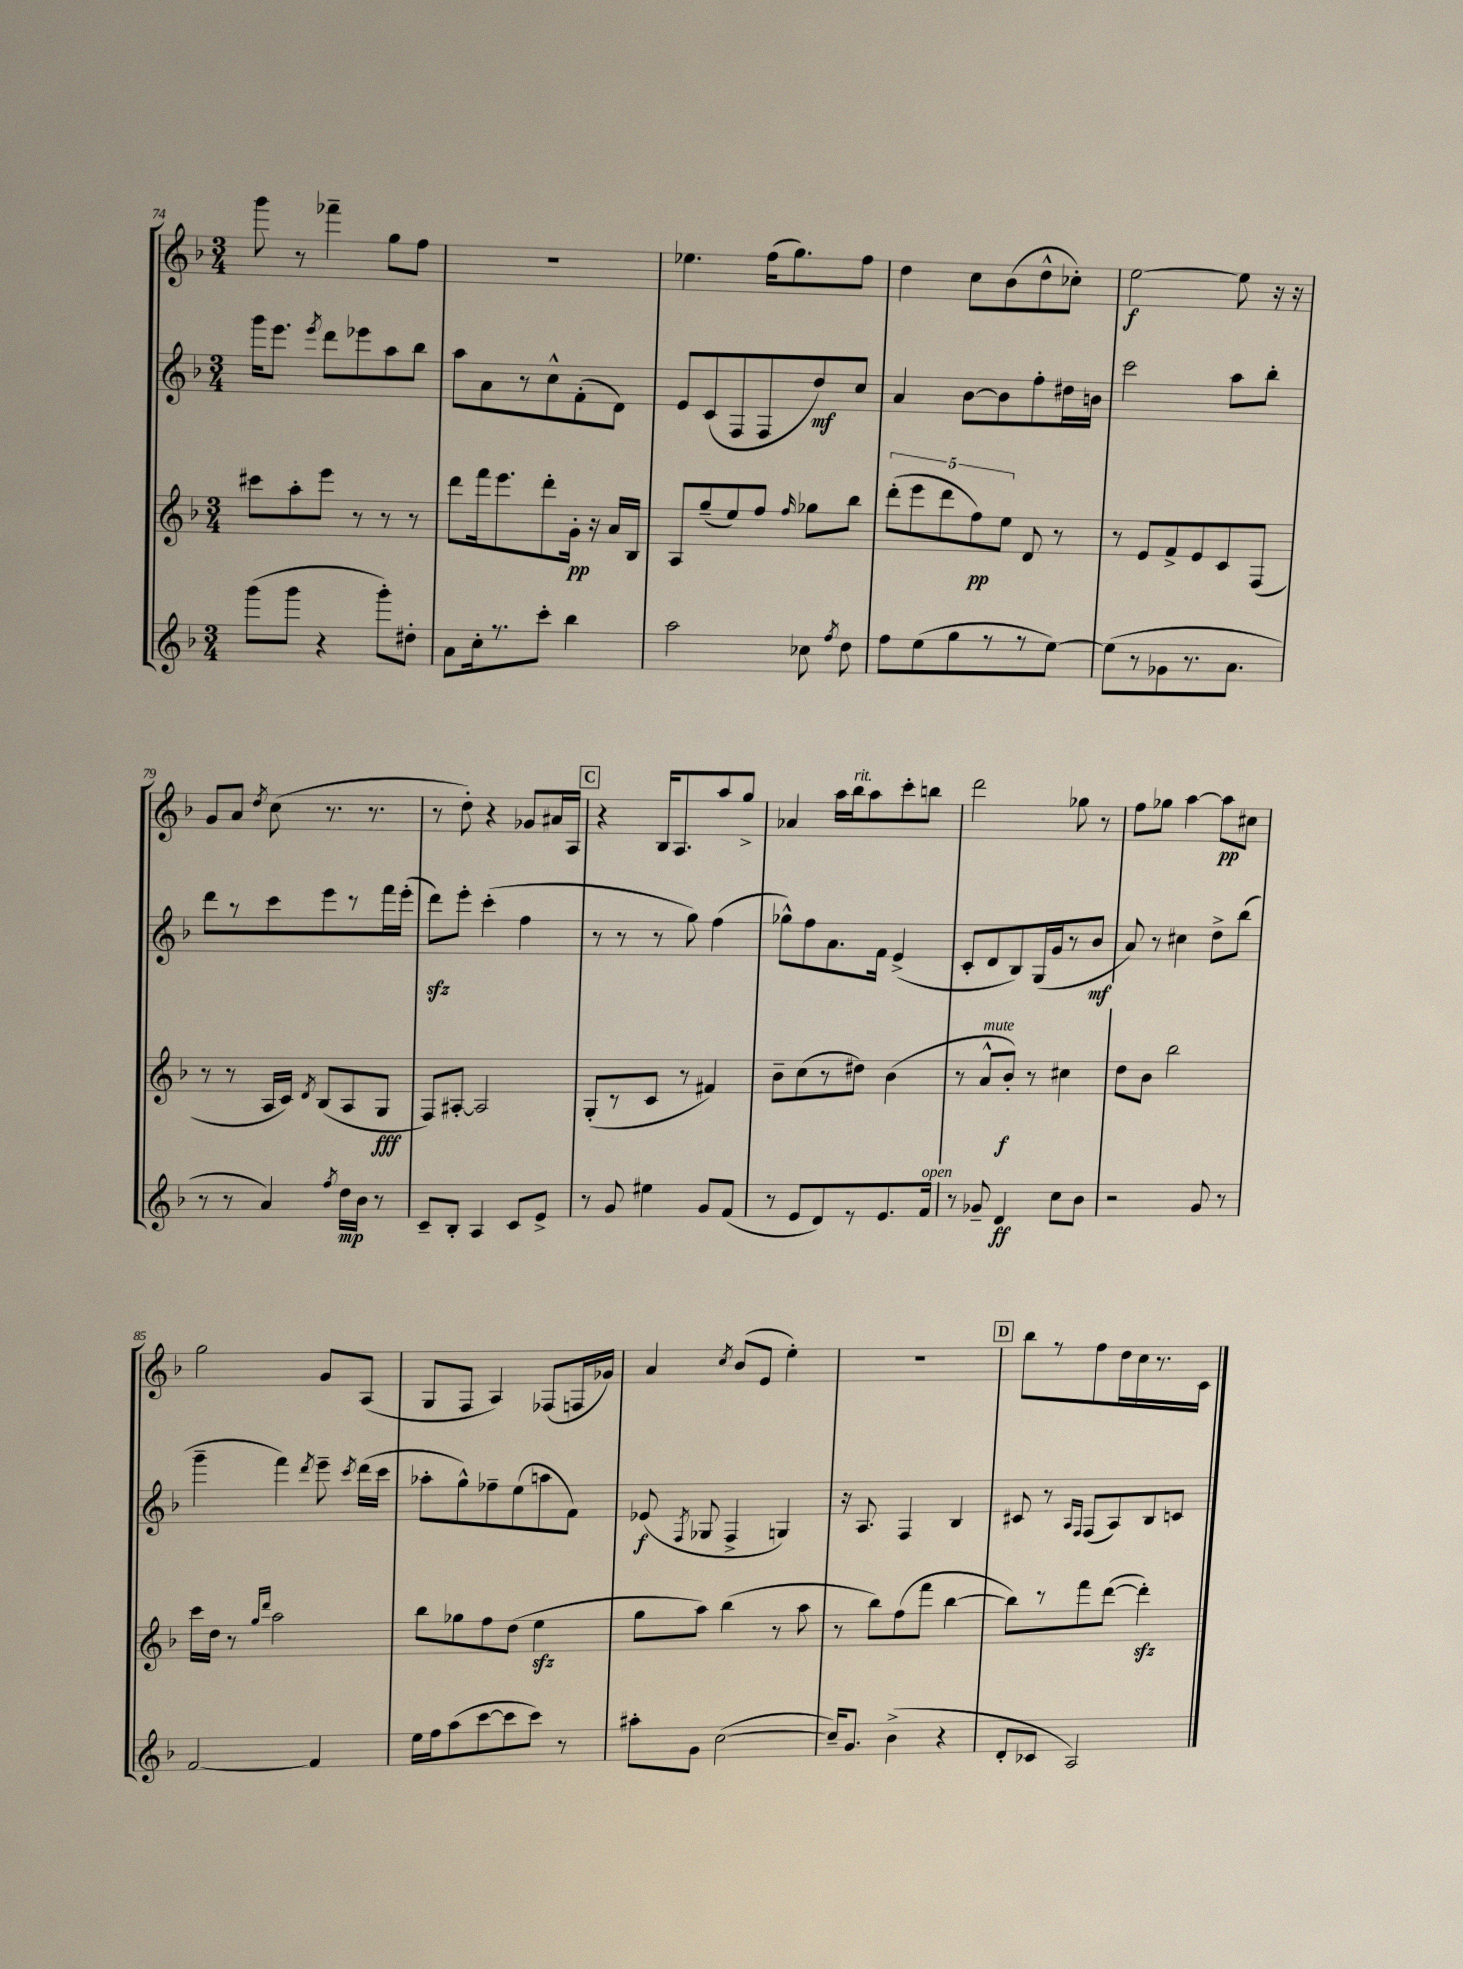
<<
\new StaffGroup <<
\new Staff = "s0" {
    \clef treble \key f \major \numericTimeSignature \time 3/4
    \autoBeamOff g'''8 r8 fes'''4-- g''8[ f''8] |
    R2. |
    ees''4. f''16[( g''8.) f''8] |
    d''4 c''8[ bes'8( d''8-^ ces''8]-.) |
    e''2~\f e''8 r16 r16 |
    g'8[ a'8] \acciaccatura { d''8 } c''8( r8. r8. |
    r8 d''8-.) r4 ges'8[ ais'16 a16] |
    \mark \markup { \box "C" } r4 bes16[ a8. a''8 g''8]-> |
    aes'4 a''16[ bes''16^\markup { \italic "rit." } a''8 c'''8-. b''8] |
    d'''2 ges''8 r8 |
    f''8[ ges''8] a''4~ a''8[\pp cis''8] |
    g''2 g'8[ a8]( |
    g8[ f8] a4) fes8[( f16 ges'16]) |
    a'4 \acciaccatura { c''8 } bes'8[( e'8] e''4-.) |
    R2. |
    \mark \markup { \box "D" } bes''8[ r8 f''8 d''16 c''16 r8. c'16] \bar "|." |
}
\new Staff = "s1" {
    \clef treble \key f \major \numericTimeSignature \time 3/4
    \autoBeamOff g'''16[ e'''8.] \acciaccatura { e'''8 } d'''8[ ees'''8 a''8 bes''8] |
    a''8[ a'8 r8 c''8-^ f'8-.( d'8]) |
    e'8[ c'8( f8 f8 d''8\mf) c''8] |
    a'4 bes'8[~ bes'8 f''8-. dis''16 b'16] |
    c'''2 a''8[ bes''8]-. |
    d'''8[ r8 c'''8 e'''8 r8 f'''16 e'''16]-.( |
    d'''8[\sfz) e'''8]-. c'''4-.( f''4 |
    \mark \markup { \box "C" } r8 r8 r8 g''8) f''4( |
    ges''8[-^) f''8 a'8. f'16] e'4->( |
    c'8[-. d'8 bes8) g16( g'16 r8 bes'8]\mf |
    a'8) r8 cis''4 d''8[-> bes''8]( |
    g'''4-- f'''4) \acciaccatura { d'''8 } e'''8-- \acciaccatura { c'''8 } d'''16[( c'''16] |
    aes''8[-. g''8-^) fes''8-- e''8( a''8 f'8]) |
    ees'8\f( \acciaccatura { f8 } ges8 f4-> g4) |
    r16 a8. f4 bes4 |
    \mark \markup { \box "D" } cis'8 r8 \grace { a16[ f16] } f8[( a8) bes8 c'8] \bar "|." |
}
\new Staff = "s2" {
    \clef treble \key f \major \numericTimeSignature \time 3/4
    \autoBeamOff cis'''8[ a''8-. e'''8] r8 r8 r8 |
    d'''8[ f'''16 e'''8. d'''8-. g'16]-.\pp r16 a'16[ bes16] |
    a8[ g''8--( e''8) f''8] \grace { f''16 } ges''8[ bes''8] |
    \tuplet 5/4 { d'''8[-.( e'''8 d'''8 f''8\pp) e''8] } d'8 r8 |
    r8 e'8[ f'8-> e'8 c'8 f8]( |
    r8 r8 a16[ c'16]) \acciaccatura { d'8 } bes8[( a8 g8]\fff |
    f8[) ais8]~-. ais2 |
    \mark \markup { \box "C" } g8[-.( r8 c'8] r8 fis'4) |
    bes'8[-- c''8( r8 dis''8]) bes'4( |
    r8 a'8[-^^\markup { \italic "mute" } bes'8]-.\f) r8 cis''4 |
    d''8[ bes'8] bes''2 |
    c'''16[ d''16] r8 \grace { g''16[ d'''16] } a''2 |
    bes''8[ ges''8 f''8 d''8]( e''4\sfz |
    g''8[ a''8]) bes''4( r8 a''8 |
    r8 bes''8[) f''8( f'''8] bes''4~ |
    \mark \markup { \box "D" } bes''8[) r8 f'''8 d'''8]~( d'''4-.\sfz) \bar "|." |
}
\new Staff = "s3" {
    \clef treble \key f \major \numericTimeSignature \time 3/4
    \autoBeamOff g'''8[( g'''8] r4 g'''8[-.) dis''8]-. |
    a'8[ c''16-. r8. c'''8]-. bes''4 |
    a''2 ces''8 \acciaccatura { f''8 } d''8 |
    f''8[ e''8( g''8 r8 r8 e''8]~) |
    e''8[( r8 ges'8 r8. a'8.] |
    r8 r8 a'4) \acciaccatura { f''8 } d''16[\mp bes'16] r8 |
    c'8[-- bes8]-. a4 c'8[ e'8]-> |
    \mark \markup { \box "C" } r8 g'8 eis''4 g'8[ f'8]( |
    r8 e'8[ d'8) r8 e'8. f'16]^\markup { \italic "open" } |
    r8 ges'8-- d'4\ff c''8[ bes'8] |
    r2 g'8 r8 |
    f'2~ f'4 |
    e''16[ f''16 a''8( c'''8~ c'''8 c'''8]) r8 |
    ais''8[-. g'8] c''2~( |
    c''16[--) g'8.] bes'4->( r4 |
    \mark \markup { \box "D" } d'8[-. ces'8] a2) \bar "|." |
}
>>
>>
\layout { \context { \Score currentBarNumber = #74 } }
